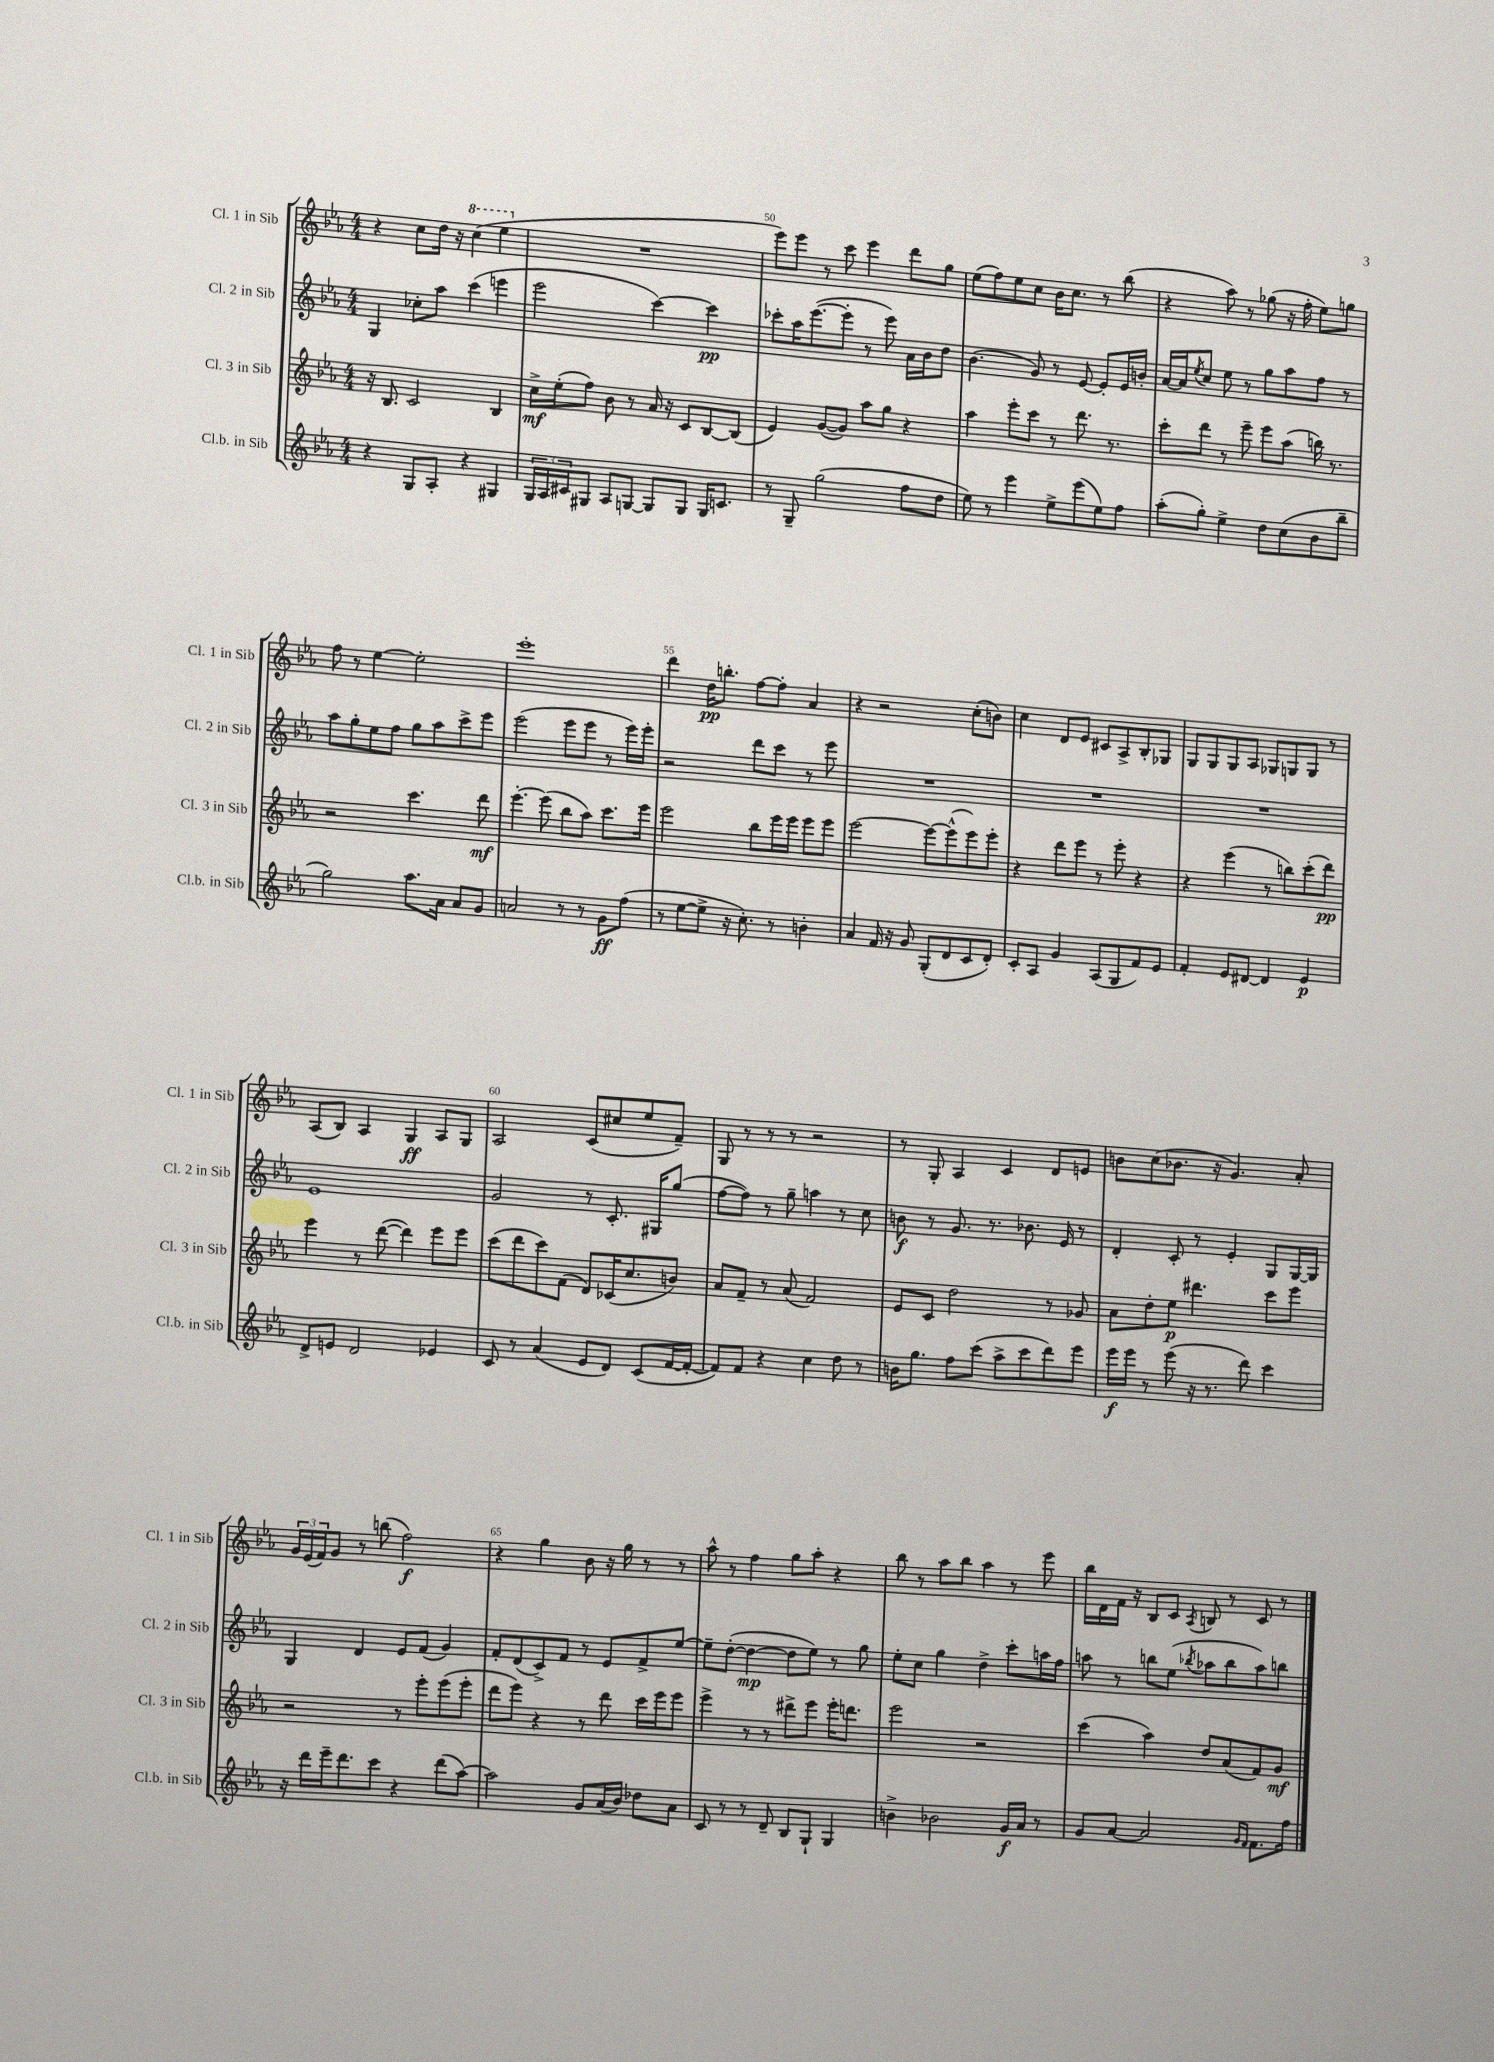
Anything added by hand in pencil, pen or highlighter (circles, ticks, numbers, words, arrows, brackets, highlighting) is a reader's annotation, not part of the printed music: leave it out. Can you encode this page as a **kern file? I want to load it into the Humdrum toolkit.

**kern	**kern	**kern	**kern
*staff4	*staff3	*staff2	*staff1
*clefG2	*clefG2	*clefG2	*clefG2
*k[b-e-a-]	*k[b-e-a-]	*k[b-e-a-]	*k[b-e-a-]
*M4/4	*M4/4	*M4/4	*M4/4
4r	16r	4G/	4r
.	8.B-/	.	.
8G/L	2c/	8cc-'\L	8cc\L
8A-'/J	.	8aa-\J	16dd\Jk
.	.	.	16r
4r	.	(4ccc\	(4ccc\
4G#/	4B-/	4eee\	4eee-\
=	=	=	=
24G/LL	16cc^\LL	2eee-\	1r
24A-/	.	.	.
.	(16ee-'\J	.	.
24c#/J	.	.	.
8G#/J	8ff\J)	.	.
8A-/L	8b-\	.	.
[8G/J	8r	.	.
8G/]L	16a-/	[4ccc\)	.
.	16r	.	.
8G/J	8c/L	.	.
16G/LK	[8B-/	4ccc\]	.
8.c/J	.	.	.
.	(8B-/]J	.	.
=	=	=	=
8r	4e-/)	8ccc-'\L	8eee-\L)
8G~/	.	16aa-\K	8eee-\J
.	.	([8.eee-\	.
(2gg\	([8g/L	.	8r
.	8g/]J)	8eee-'\]J	8ccc\
.	8aa-\L	8r	4eee-\
.	8gg\J	8eee-\)	.
8ff\L	4r	16a-\LL	8ddd\L
.	.	16b-\J	.
8dd\J	.	8dd\J	8gg\J
=	=	=	=
8ee-\)	4aa-\	(4.b-\	(8ee-\L
8r	.	.	8ff\)
4eee-\	8eee-'\L	.	8ee-\
.	8ccc\J	8g/)	8cc\J
8ee-^\L	8r	8r	16b-\LK
.	.	.	8.cc\J
(8eee-\	8.ddd\	[8e-/	.
8ee-\)	.	8e-'/]L	8r
.	8.r	.	.
8ff\J	.	16e-/L	(8bb-\
.	.	16b'/JJ	.
=	=	=	=
(8aa-'\L	8ccc'\L	[16a-/LL	4r
.	.	16a-/]J	.
.	.	8qee-/	.
8gg'\J)	8ddd\J	8cc/J	.
4ee-^\	8r	8ee-\	8aa-\)
.	8eee-~\	8r	8r
8dd\L	8eee-\L	8gg\L	(8gg-\
(8cc\	(8aa-\J	8aa-\	16r
.	.	.	16ff'\
8b-\	16bb\)	8ff\J	8ee-\L)
.	8.r	.	.
8bb-~\J	.	8r	8gg\J
=	=	=	=
2gg\)	2r	8aa-\L	8ff\
.	.	8gg'\	8r
.	.	8ee-\	[4ee-\
.	.	8ff\J	.
8.aa-\L	4.ccc\	8gg\L	2ee-'\]
.	.	8aa-\	.
16a-\Jk	.	.	.
8a-/L	.	8ccc^\	.
8g/J	8ddd\	8eee-\J	.
=	=	=	=
2a/	[4.eee-'\	(2eee-\	1eee-'
.	(8eee-\]	.	.
8r	8bb-\L	8eee-\L	.
8r	8aa-\J)	8eee-\J	.
8g\L	8.ccc\L	8r	.
(8ff\J	.	16eee-\LL)	.
.	16eee-\Jk	16eee-'\JJ	.
=	=	=	=
8r	2eee-\	2r	4ddd\
[8ee-\L	.	.	.
8ee-^\]J	.	.	16dd\LK
.	.	.	8.bb'\J
16r	.	.	.
8.cc'\)	.	.	.
.	8bb-\L	8ddd\L	[8ff\L
8r	16eee-\L	8ccc\J	8ff'\]J
.	16eee-\JJ	.	.
4b'\	8eee-\L	8r	4a-/
.	8eee-\J	8eee-\	.
=	=	=	=
4a-/	[2eee-\	1r	4r
16f/	.	.	2r
16r	.	.	.
8g/	.	.	.
(8G'/L	8eee-\_L	.	.
8d/	(8eee-^^\]	.	.
8c/	8eee-\)	.	(8cc'\L
8d'/J)	8eee-'\J	.	8b\J)
=	=	=	=
8c'/L	4r	1r	4cc\
8A-/J	.	.	.
4g/	8ddd\L	.	8d/L
.	8eee-\J	.	8e-/J
(8A-/L	8r	.	8c#/L
8G/	8eee-'\	.	8A-^/
8f/)	4r	.	8B-'/
8e-/J	.	.	8G-/J
=	=	=	=
4f'/	4r	1r	8G/L
.	.	.	8G/
8e-/L	(4eee-\	.	8G/
[8d#/J	.	.	8A-/J
4d#/]	8r	.	8G-/L
.	8bb\L)	.	8G/
4e-/	(8ccc'\	.	8G/J
.	8ddd\J)	.	8r
=	=	=	=
8d^/L	4eee-\	1e-	(8A-/L
8e/J	.	.	8B-/J)
2d/	8r	.	4A-/
.	([8ddd\	.	.
.	4ddd\])	.	4G/
4e-/	8eee-\L	.	8A-/L
.	8eee-\J	.	8G/J
=	=	=	=
8c/	(8ccc\L	2g/	2A-/
8r	8ddd\	.	.
(4a-/	8ccc\)	.	.
.	(8f\J	.	.
8e-/L	8d/L)	8r	(8c/L
8d/J)	(16c-/K	8.c'/	8cc#/
.	8.cc/	.	.
(8c/L	.	.	8ee-/
.	.	16G#/LK	.
[16f/L	8b/J)	(8gg/J	8f~/J)
16f'/_JJ	.	.	.
=	=	=	=
8f/]L)	8a-/L	[8ff\L	8G/
8f/J	8f~/J	8ff\]J)	8r
4r	8r	8r	8r
.	(8a-/	8gg~\	8r
4cc\	2f/)	4aa\	2r
8dd\	.	8r	.
8r	.	8cc\	.
=	=	=	=
16b\LK	8e-/L	8b\	8r
8.gg\J	.	.	.
.	8c/J	8r	8G'/
8ff\L	2dd\	8.g/	4A-/
(8ccc\J	.	.	.
.	.	8.r	.
8aa-^\L	.	.	4c/
8ccc\	.	8.b-\	.
8ddd\)	8r	.	8d/L
.	.	16e-/	.
8eee-\J	8g-/	8r	8e/J
=	=	=	=
16eee-\LL	8a-\L	4d'/	8b\L
16eee-\JJ	.	.	.
8r	8dd'\	.	(8cc\
(8eee-\	8ee-\J	8c'/	8.b-\J
16r	4.ddd#\	8r	.
8.r	.	.	16r
.	.	4e-'/	4.g/)
8ddd\)	.	.	.
4ccc\	8ccc\L	8G/L	.
.	8eee-\J	[16G/L	8a-'/
.	.	16G/]JJ	.
=	=	=	=
16r	2r	4G/	24g/LL
.	.	.	(24e-/
16ddd\LL	.	.	.
.	.	.	24f/J)
16eee-~\J	.	.	8g/J
8.ddd\	.	.	.
.	.	4d/	8r
8ccc\J	.	.	(8bb\
4r	8r	8e-/L	2ff\)
.	8eee-'\L	(8f/J	.
(8ddd\L	(8eee-\	4g/)	.
[8aa-\J)	8eee-'\J	.	.
=	=	=	=
2aa-\]	8ddd\L	8f'/L	4r
.	8eee-\J)	(8d/	.
.	4r	8c^/)	4gg\
.	.	8f/J	.
8g/L	8r	8r	8b-\
(16a-/L	8ddd\	8e-/L	16r
16b-/JJ)	.	.	16gg\
8dd-\L	16ccc\LL	8f^/	8r
.	16eee-\J	.	.
8a-\J	8eee-\J	[8ee-/J	8r
=	=	=	=
8c/	4eee-^\	8ee-~\]L	8aa-^^\
8r	.	([8dd'\J	8r
8r	8r	4dd\_	4ff\
8d~/	8r	.	.
8B-/L	8ddd#^\L	8dd\]L	8gg\L
8G`/J	8eee-\J	8ee-\J)	8aa-'\J
4G/	16eee-'\LK	8r	4r
.	8.ddd\J	.	.
.	.	8gg\	.
=	=	=	=
4b^\	2eee-\	8ee-'\L	8bb-\
.	.	8cc\J	8r
2b-\	.	4gg\	8aa-\L
.	.	.	8bb-\J
.	2r	4dd^\	4aa-\
16g/LL	.	8ccc'\L	8r
16a-/JJ	.	.	.
8r	.	16aa\L	8eee-\
.	.	16ff\JJ	.
=	=	=	=
8g/L	(4ccc\	8aa\	16bb-\LL
.	.	.	16d\
[8a-/J	.	8r	16f\JJ
.	.	.	16r
2a-/]	4aa-\)	8bb\L	8B-/L
.	.	(8ee-\J	8c/J
.	.	8qbb-/	8qA-/
.	8dd/L	8aa-\L	8B/
.	(8a-/	8bb-\	8r
16qqg/LL	.	.	.
16qqf/JJ	.	.	.
8.f\L	8f/)	8aa-\)	8c/
.	8g/J	8bb\J	8r
16ff\Jk	.	.	.
==	==	==	==
*-	*-	*-	*-
